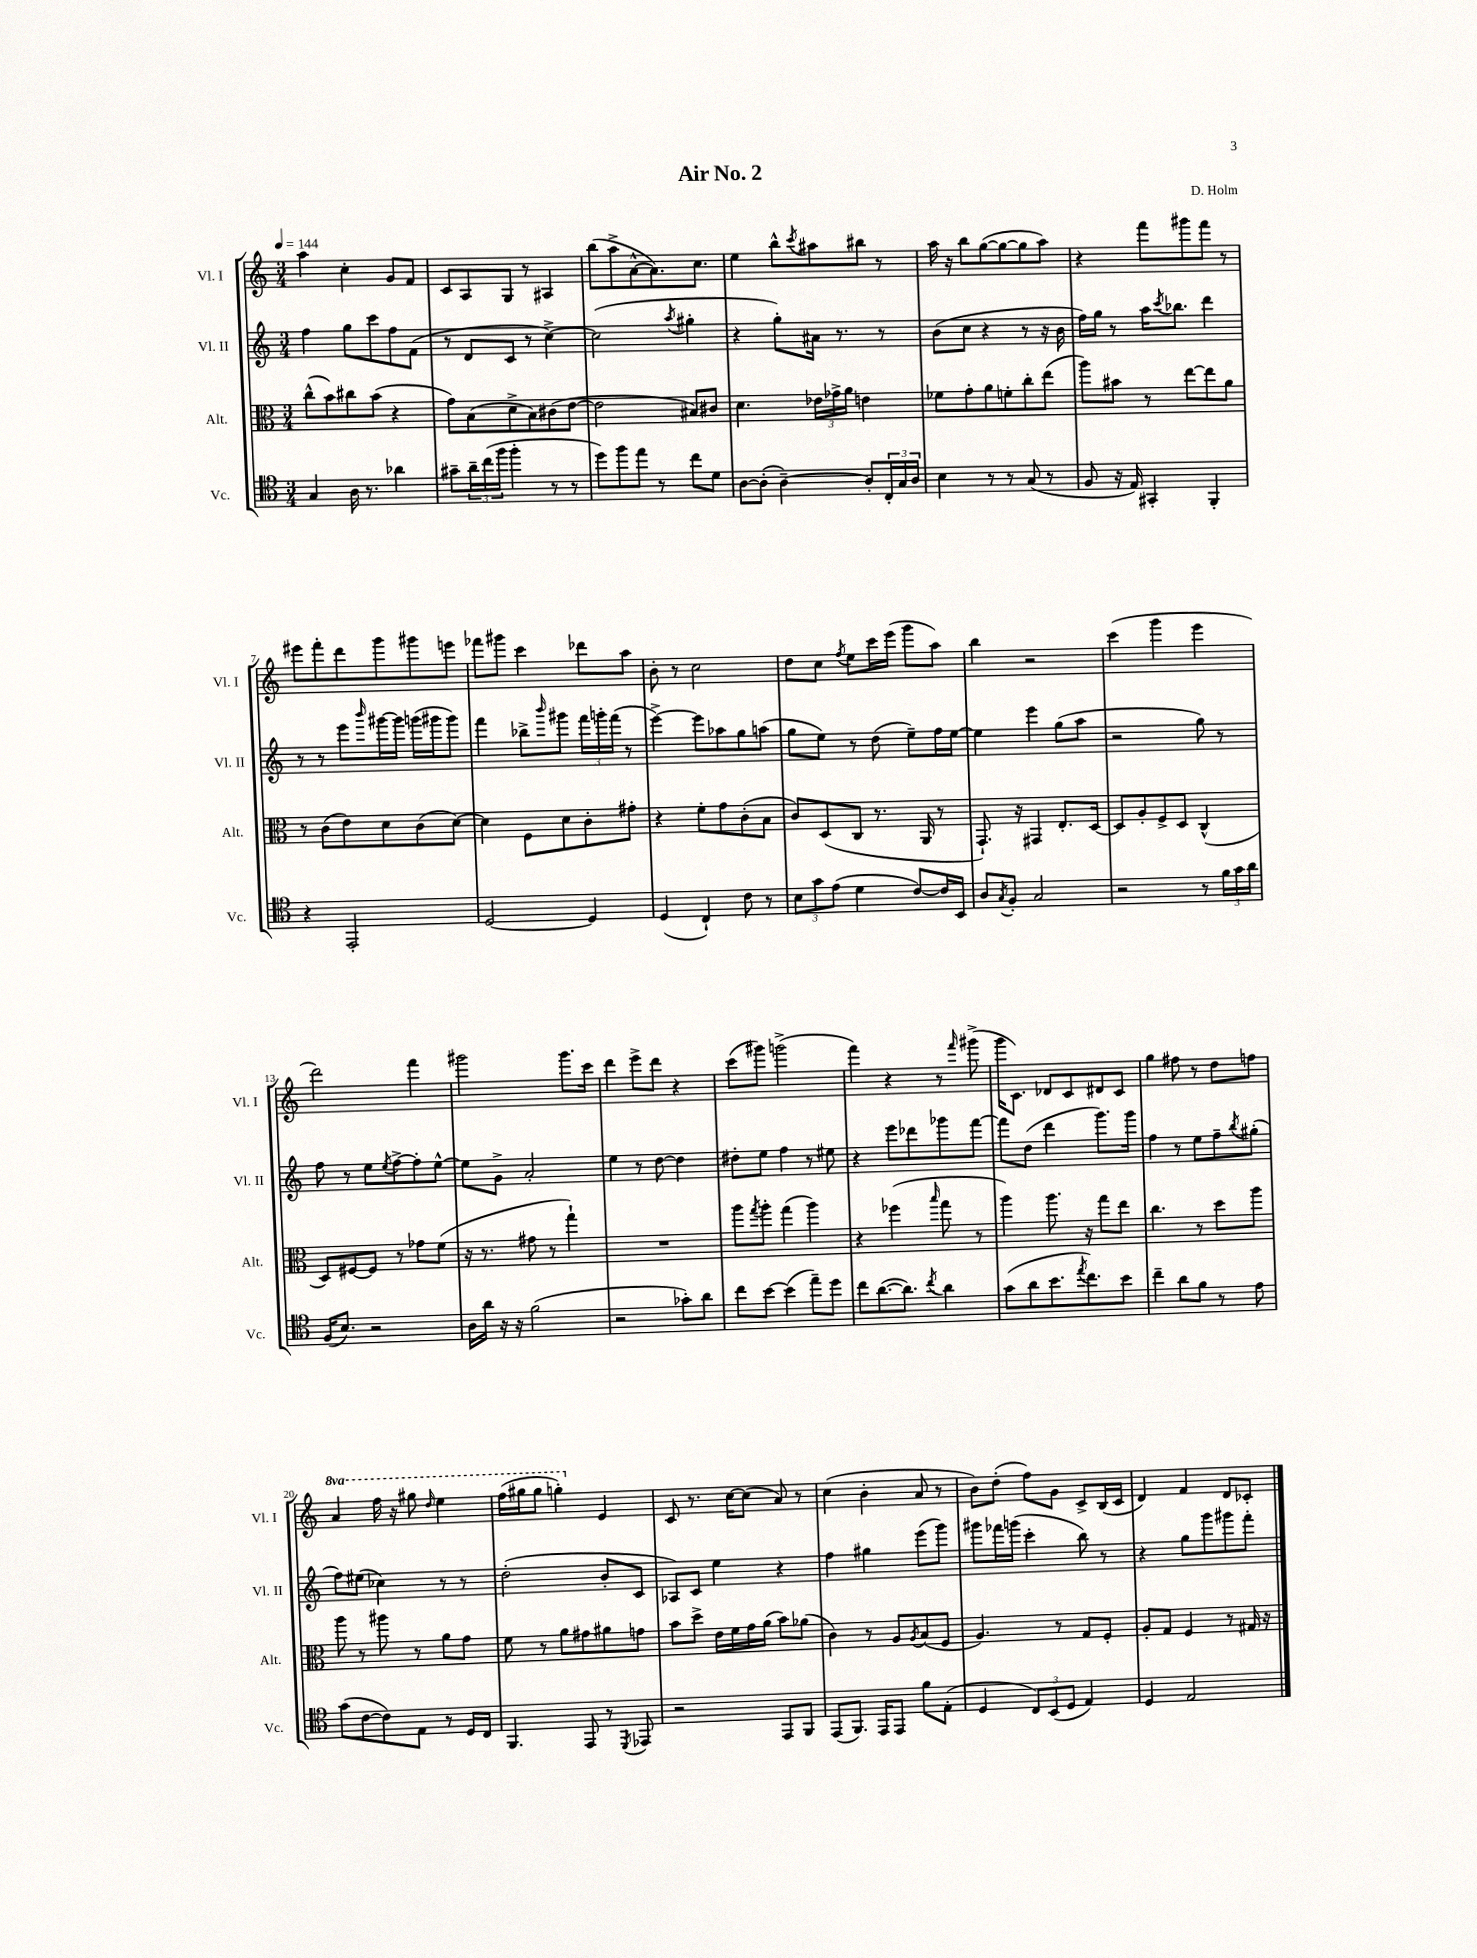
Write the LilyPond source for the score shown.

\header { title = "Air No. 2" composer = "D. Holm" }
<<
\new StaffGroup <<
\new Staff = "s0" \with { instrumentName = "Vl. I" shortInstrumentName = "Vl. I" } {
    \clef treble \key c \major \numericTimeSignature \time 3/4 \set Staff.ottavationMarkups = #ottavation-simple-ordinals \tempo 4 = 144
    a''4 c''4-. g'8 f'8 |
    c'8 a8 g8 r8 ais4 |
    b''8( a''8-> a'8~-^ a'8.) c''8. |
    e''4 b''8-^ \acciaccatura { c'''8 } ais''8 bis''8 r8 |
    a''16 r16 b''8 g''8~( g''8~ g''8 a''8) |
    r4 f'''8 gis'''8 f'''8 r8 |
    eis'''8 f'''8-. d'''8 g'''8 gis'''8 e'''8 |
    fes'''8 gis'''8 c'''4 des'''8 a''8 |
    b'8-. r8 c''2 |
    d''8 c''8 \acciaccatura { f''8 } e''8 c'''16 e'''16( g'''8 a''8) |
    b''4 r2 |
    c'''4( g'''4 e'''4 |
    d'''2) f'''4 |
    gis'''2 gis'''8. c'''16 |
    d'''4 e'''8-> d'''8 r4 |
    c'''8( gis'''8) g'''2->( |
    f'''4) r4 r8 \grace { f'''16 } gis'''8->( |
    g'''16 c'8.) des'8 c'8 dis'8 c'8 |
    g''4 fis''8 r8 d''8 f''8 |
    \ottava #1 a''4 f'''16 r16 gis'''8 \grace { d'''16 } e'''4 |
    f'''16( gis'''16 gis'''8 g'''4-.) \ottava #0 e'4 |
    c'8 r8. c''16~ c''8( a'8) r8 |
    c''4( b'4-. a'8 r8 |
    b'8) d''8-.( f''8) g'8 c'8-> b16( c'16 |
    d'4) f'4 d'8 ces'8-. \bar "|." |
}
\new Staff = "s1" \with { instrumentName = "Vl. II" shortInstrumentName = "Vl. II" } {
    \clef treble \key c \major \numericTimeSignature \time 3/4
    f''4 g''8 c'''8 f''8 f'8( |
    r8 d'8 c'8 r8 c''4~->) |
    c''2( \acciaccatura { a''8 } gis''4-. |
    r4 g''8-.) ais'16 r8. r8 |
    b'8( c''8 r4 r8 r16 b'16 |
    f''16) g''16 r8 a''16 \acciaccatura { c'''8 } bes''8. d'''4 |
    r8 r8 e'''8 \grace { b'''16 } gis'''16~ gis'''16 g'''16( gis'''16 gis'''8) |
    f'''4 bes''8-> \grace { b'''16 } gis'''8 \tuplet 3/2 { f'''16 g'''16-. f'''16( } r8 |
    e'''4~->) e'''8 aes''8 g''8 a''8( |
    g''8 e''8) r8 d''8( e''8--) f''16 e''16~ |
    e''4 e'''4 g''8( a''8 |
    r2 g''8) r8 |
    f''8 r8 e''8 \acciaccatura { e''8 } f''8~-> f''8-. e''8~-^ |
    e''8 g'8-> a'2-. |
    e''4 r8 d''8~ d''4 |
    dis''8-. e''8 f''4 r8 eis''8 |
    r4 e'''8 des'''8 ges'''8 f'''8~ |
    f'''8 d''8( d'''4 g'''8.) g'''16 |
    f''4 r8 e''8 f''8-- \acciaccatura { b''8 } gis''8-.( |
    f''8) eis''8( ces''4) r8 r8 |
    d''2-.( b'8-. c'8 |
    aes8) c'8 e''4 r4 |
    f''4 gis''4 e'''8( g'''8) |
    gis'''8 fes'''16 g'''16( c'''4-. b''8) r8 |
    r4 g''8 g'''8 gis'''8 f'''8-. \bar "|." |
}
\new Staff = "s2" \with { instrumentName = "Alt." shortInstrumentName = "Alt." } {
    \clef alto \key c \major \numericTimeSignature \time 3/4
    c''8-^( b'8) cis''8 b'8( r4 |
    g'8) b8( d'8-> b8) cis'8( e'8~ |
    e'2 bis8) cis'8 |
    d'4. \tuplet 3/2 { ees'16 ges'16-> a'16 } e'4 |
    fes'8 g'8-. a'8 f'8-. c''8-. e''8( |
    a''8) bis'8 r8 e''8~ e''8 a'8 |
    r8 c'8( e'8) d'8 c'8( d'8~) |
    d'4 f8 d'8 c'8-. gis'8-. |
    r4 f'8-. g'8 c'8-.( b8 |
    c'8) d8( c8 r8. a,16 r8 |
    g,8.-!) r16 gis,4 e8.-. d16~ |
    d8 a8-. f8-> d8 c4-^( |
    d8) fis8~ fis8 r8 ges'8 f'8( |
    r16 r8. gis'8 r8 g''4-!) |
    R2. |
    a''8 \acciaccatura { g''8 } a''8-. g''4( a''4) |
    r4 fes''4( \grace { b''16 } g''8 r8 |
    a''4) a''8. r16 g''8 e''8 |
    c''4. r8 d''8 a''8 |
    a''8 r8 ais''8 r8 a'8 g'8 |
    f'8 r8 a'8 gis'8 ais'8 g'8 |
    b'8 d''8-> e'16 f'16 g'16 a'16( b'8) aes'8( |
    c'4) r8 a8 \acciaccatura { a8 } b8( f8 |
    a4.) r8 g8 f8-. |
    a8-. g8 f4 r8 gis16 r16 \bar "|." |
}
\new Staff = "s3" \with { instrumentName = "Vc." shortInstrumentName = "Vc." } {
    \clef tenor \key c \major \numericTimeSignature \time 3/4
    g4 a16 r8. aes'4 |
    gis'8-- \tuplet 3/2 { a'16-- c''16( f''16 } f''4-. r8 r8 |
    d''8) f''8 e''8 r8 c''8 d'8 |
    a8~ a8-.( a4~--) a8-. \tuplet 3/2 { c16-. g16 a16 } |
    b4 r8 r8 g8( r8 |
    f8 r16 e16) gis,4-. f,4-. |
    r4 e,2-. |
    d2~ d4 |
    d4( c4-!) c'8 r8 |
    \tuplet 3/2 { b8 g'8 e'8( } d'4 c'8~) c'16 b,16 |
    a8 \acciaccatura { g8 } f8-. g2 |
    r2 r8 \tuplet 3/2 { f'16 g'16 a'16 } |
    f16( b8.) r2 |
    a16 a'16 r16 r16 f'2( |
    r2 ges'8-.) a'8 |
    c''8 b'8~ b'4( e''8--) d''8 |
    c''8 a'8.~( a'8.) \acciaccatura { c''8 } a'4 |
    g'8( a'8 b'8. \acciaccatura { e''8 } c''8.) b'8 |
    c''4-- a'8 f'8 r8 e'8 |
    g'8( c'8~ c'8) e8 r8 d16 c16 |
    f,4. e,8 r8 \acciaccatura { d,8 } ees,8 |
    r2 e,8 f,8 |
    e,8( f,8.) e,16 e,8 f'8 e8-.( |
    d4 \tuplet 3/2 { c8) b,8( d8 } e4) |
    d4 e2 \bar "|." |
}
>>
>>
